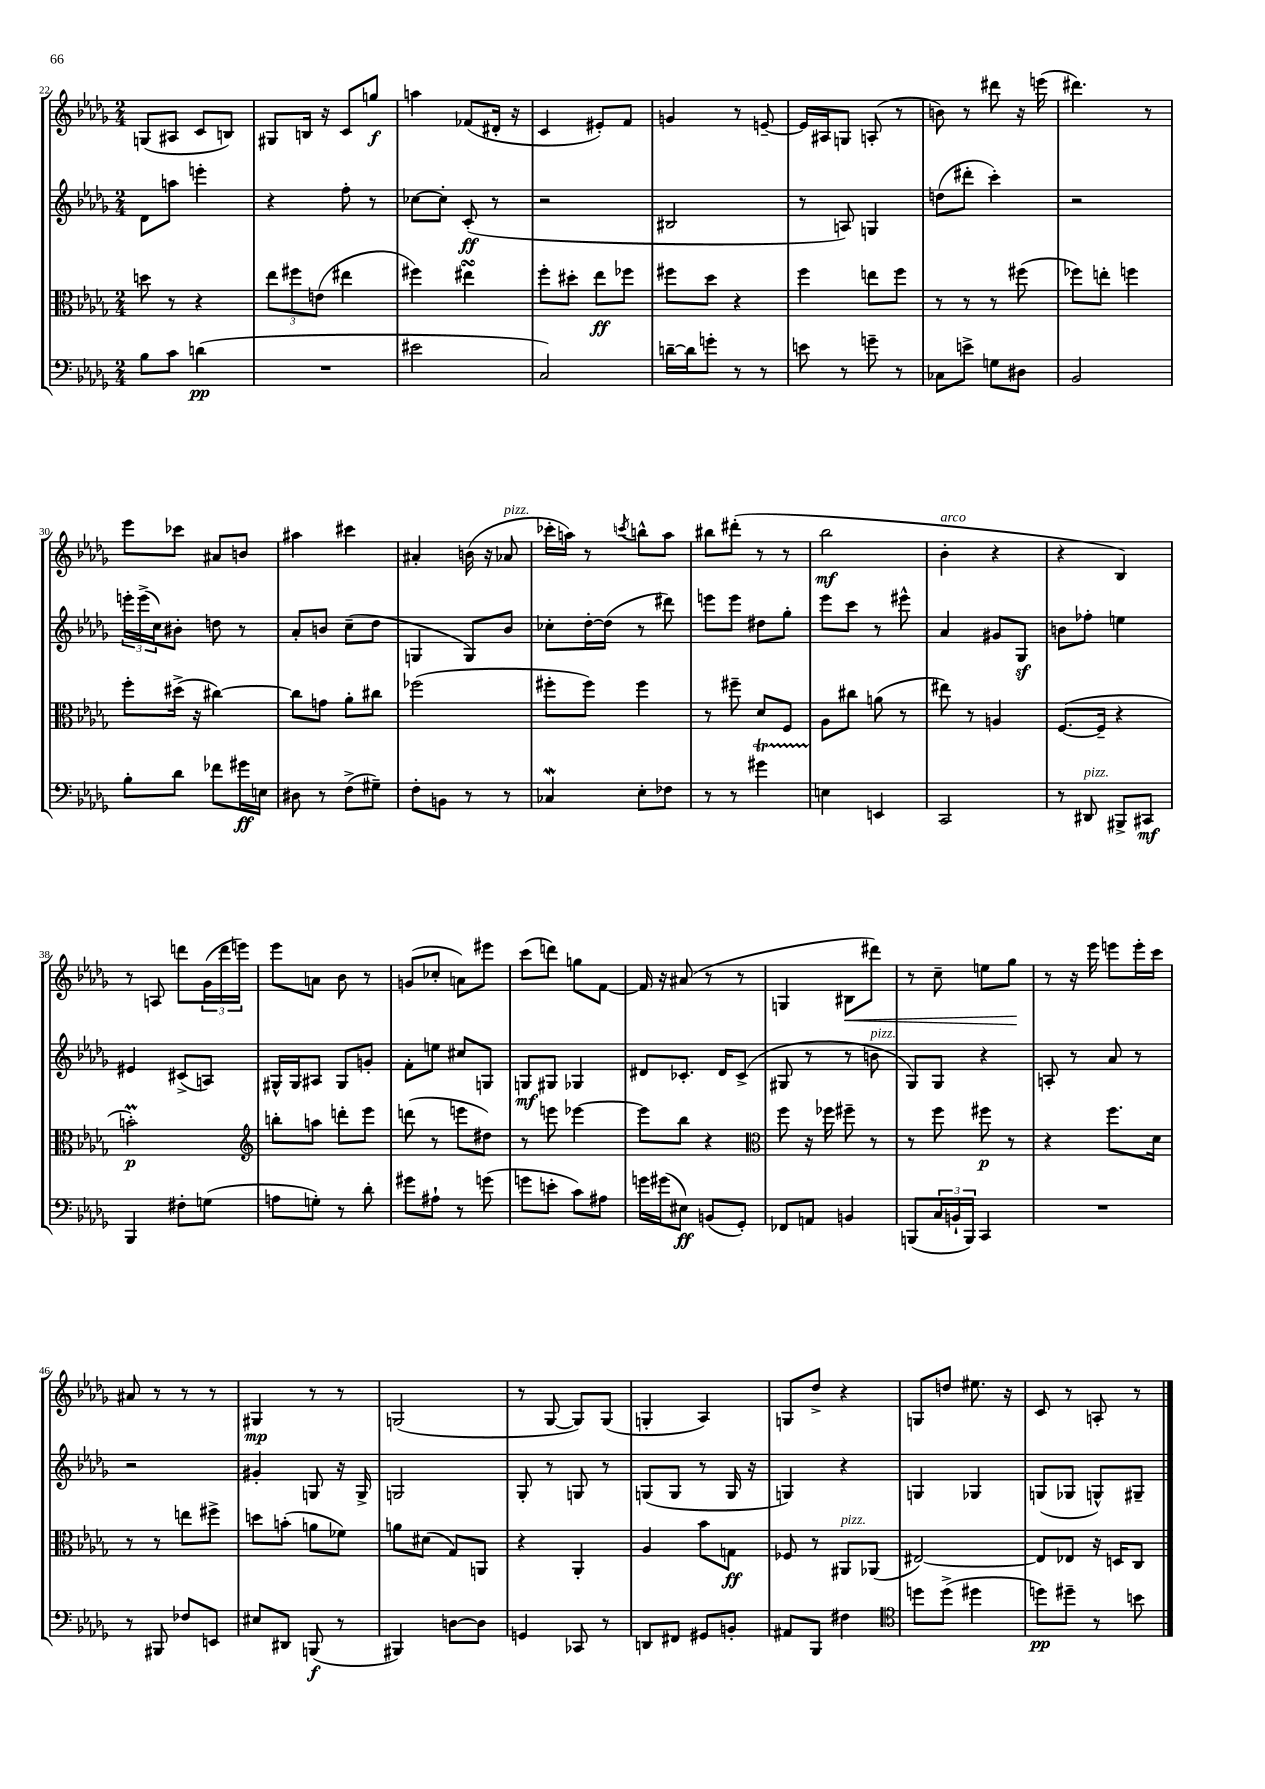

**kern	**dynam	**kern	**dynam	**kern	**dynam	**kern	**dynam
*part4	*part4	*part3	*part3	*part2	*part2	*part1	*part1
*staff4	*staff4	*staff3	*staff3	*staff2	*staff2	*staff1	*staff1
*clefF4	*	*clefC3	*	*clefG2	*	*clefG2	*
*k[b-e-a-d-g-]	*	*k[b-e-a-d-g-]	*	*k[b-e-a-d-g-]	*	*k[b-e-a-d-g-]	*
*M2/4	*	*M2/4	*	*M2/4	*	*M2/4	*
=22	=22	=22	=22	=22	=22	=22	=22
8B-\L	.	8ddn\	.	8d-\L	.	(8Gn/L	.
8c\J	.	8r	.	8aan\J	.	8A#X/J	.
(4dn\	pp	4r	.	4eeen'\	.	8c/L	.
.	.	.	.	.	.	8Bn/J)	.
=23	=23	=23	=23	=23	=23	=23	=23
2r	.	12ee-\L	.	4r	.	8G#X/L	.
.	.	12ff#X\	.	.	.	.	.
.	.	.	.	.	.	16Bn/Jk	.
.	.	(12en\J	.	.	.	.	.
.	.	.	.	.	.	16r	.
.	.	4ee#X\	.	8ff'\	.	8c/L	.
.	.	.	.	8r	.	8ggn/J	f
=24	=24	=24	=24	=24	=24	=24	=24
2e#X\	.	4ff#X\)	.	[8cc-X\L	.	4aan\	.
.	.	.	.	8cc-'\J]	.	.	.
.	.	4ee#XsSsS\	.	(8c'/	ff	(8f-X/L	.
.	.	.	.	8r	.	16d#X'/Jk	.
.	.	.	.	.	.	16r	.
=25	=25	=25	=25	=25	=25	=25	=25
2C/)	.	8ff'\L	.	2r	.	4c/	.
.	.	8dd#X'\J	.	.	.	.	.
.	.	8ee-\L	ff	.	.	8e#X'/L)	.
.	.	8ff-X\J	.	.	.	8f/J	.
=26	=26	=26	=26	=26	=26	=26	=26
[16dn~\LL	.	8ff#X\L	.	2B#X/	.	4gn/	.
16d\J]	.	.	.	.	.	.	.
8gn'\J	.	8dd-\J	.	.	.	.	.
8r	.	4r	.	.	.	8r	.
8r	.	.	.	.	.	[8en~/	.
=27	=27	=27	=27	=27	=27	=27	=27
8en\	.	4ff\	.	8r	.	16e/LL]	.
.	.	.	.	.	.	16A#X/J	.
8r	.	.	.	8An/)	.	8Gn/J	.
8gn~\	.	8een\L	.	4Gn/	.	(8An'/	.
8r	.	8ff\J	.	.	.	8r	.
=28	=28	=28	=28	=28	=28	=28	=28
8C-X\L	.	8r	.	(8ddn\L	.	8bn\)	.
8en^\J	.	8r	.	8ddd#X'\J	.	8r	.
8Gn\L	.	8r	.	4ccc'\)	.	8ddd#X\	.
8D#X\J	.	(8ff#X\	.	.	.	16r	.
.	.	.	.	.	.	(16eeen\	.
=29	=29	=29	=29	=29	=29	=29	=29
2BB-/	.	8ff-X\L)	.	2r	.	4.ddd#X\)	.
.	.	8een'\J	.	.	.	.	.
.	.	4ffn\	.	.	.	.	.
.	.	.	.	.	.	8r	.
!!LO:LB:g=z
=30	=30	=30	=30	=30	=30	=30	=30
8B-'\L	.	8ff'\L	.	24eeen'\LL	.	8eee-\L	.
.	.	.	.	(24eee^\	.	.	.
.	.	.	.	24cc\J)	.	.	.
8d-\J	.	(16dd#X^\Jk	.	8b#X'\J	.	8ccc-X\J	.
.	.	16r	.	.	.	.	.
8f-X\L	.	[4cc#X\)	.	8ddn\	.	8a#X/L	.
16g#X\L	ff	.	.	8r	.	8bn/J	.
16En\JJ	.	.	.	.	.	.	.
=31	=31	=31	=31	=31	=31	=31	=31
8D#X\	.	8cc#\L]	.	8a-'/L	.	4aa#X\	.
8r	.	8gn\J	.	8bn/J	.	.	.
(8F^\L	.	8a-'\L	.	(8cc~\L	.	4ccc#X\	.
8G#X~\J)	.	8cc#X\J	.	8dd-\J	.	.	.
=32	=32	=32	=32	=32	=32	=32	=32
8F'\L	.	(2ff-X\	.	4Gn/	.	4a#X'/	.
8BBn\J	.	.	.	.	.	.	.
8r	.	.	.	8G/L)	.	(16bn\	.
.	.	.	.	.	.	16r	.
!	!	!	!	!	!	!LO:TX:a:i:t=pizz.	!
8r	.	.	.	8b-/J	.	8a-X/	.
=33	=33	=33	=33	=33	=33	=33	=33
4C-Xw/	.	8ff#X'\L	.	8cc-X'\L	.	16ccc-X'\LL	.
.	.	.	.	.	.	16aan\JJ)	.
.	.	8ff#\J)	.	[16dd-'\L	.	8r	.
.	.	.	.	(16dd-\JJ]	.	.	.
.	.	.	.	.	.	8qcccn/	.
8E-'\L	.	4ff#\	.	8r	.	8bbn^^\L	.
8F-X\J	.	.	.	8ddd#X\)	.	8aa\J	.
=34	=34	=34	=34	=34	=34	=34	=34
8r	.	8r	.	8eeen\L	.	8bb#X\L	.
8r	.	8ff#X~\	.	8eee\J	.	(8ddd#X'\J	.
4g#Xt\	.	8d-/L	.	8dd#X\L	.	8r	.
.	.	8F/J	.	8gg-'\J	.	8r	.
=35	=35	=35	=35	=35	=35	=35	=35
4En\	.	8A-\L	.	8eee-\L	.	2bb-\	mf
.	.	8cc#X\J	.	8ccc\J	.	.	.
4EEn/	.	(8an\	.	8r	.	.	.
.	.	8r	.	8eee#X^^\	.	.	.
=36	=36	=36	=36	=36	=36	=36	=36
!	!	!	!	!	!	!LO:TX:a:i:t=arco	!
2CC/	.	8ee#X\)	.	4a-/	.	4b-'\	.
.	.	8r	.	.	.	.	.
.	.	4An/	.	8g#X/L	.	4r	.
.	.	.	.	8G-z/J	.	.	.
=37	=37	=37	=37	=37	=37	=37	=37
8r	.	([8.F/L	.	8bn\L	.	4r	.
!LO:TX:a:i:t=pizz.	!	!	!	!	!	!	!
8DD#X/	.	.	.	8ff-X'\J	.	.	.
.	.	16F~/Jk]	.	.	.	.	.
8BBB#X^/L	.	4r	.	4een\	.	4B-/)	.
8CC#X/J	mf	.	.	.	.	.	.
!!LO:LB:g=z
=38	=38	=38	=38	=38	=38	=38	=38
4BBB-/	.	2bnm'\)	p	4e#X/	.	8r	.
.	.	.	.	.	.	8An/	.
8F#X'\L	.	.	.	(8c#X^/L	.	8dddn\L	.
(8Gn\J	.	.	.	8An/J)	.	(24g-\L	.
.	.	.	.	.	.	24ddd\	.
.	.	.	.	.	.	24eeen\JJ)	.
=39	=39	=39	=39	=39	=39	=39	=39
*	*	*clefG2	*	*	*	*	*
8An\L	.	8bbn'\L	.	16G#X^^/LL	.	8eee-\L	.
.	.	.	.	16G#/J	.	.	.
8Gn'\J)	.	8aan\J	.	8A#X/J	.	8an\J	.
8r	.	8dddn'\L	.	8G#/L	.	8b-\	.
8d-'\	.	8eee-\J	.	8gn'/J	.	8r	.
=40	=40	=40	=40	=40	=40	=40	=40
8g#X\L	.	(8dddn\	.	8f'\L	.	(8gn/L	.
8A#X`\J	.	8r	.	8een\J	.	8cc-X'/J	.
8r	.	8eeen\L	.	8cc#X/L	.	8an\L)	.
(8gn\	.	8dd#X\J)	.	8Gn/J	.	8eee#X\J	.
=41	=41	=41	=41	=41	=41	=41	=41
8gn\L	.	8r	.	8Gn/L	mf	(8ccc\L	.
8en'\J	.	8eeen\	.	8G#X/J	.	8dddn\J)	.
8c\L)	.	[4eee-X\	.	4G-X/	.	8ggn\L	.
8A#X\J	.	.	.	.	.	[8f\J	.
=42	=42	=42	=42	=42	=42	=42	=42
16gn\LL	.	8eee-\L]	.	8d#X/L	.	16f/]	.
(16g#X\J	.	.	.	.	.	16r	.
8E#X\J)	ff	8bb-\J	.	8.c-X'/J	.	(8a#X/	.
(8BBn/L	.	4r	.	.	.	8r	.
.	.	.	.	16d#/KL	.	.	.
8GG-'/J)	.	.	.	(8c-^/J	.	8r	.
=43	=43	=43	=43	=43	=43	=43	=43
*	*	*clefC3	*	*	*	*	*
8FF-X/L	.	8ff\	.	8G#X/	.	4Gn/	.
8AAn/J	.	16r	.	8r	.	.	.
.	.	16ff-X\	.	.	.	.	.
!	!	!	!	!	!	!	!LO:HP:b
4BBn/	.	8ff#X~\	.	8r	.	8B#X\L	<
!	!	!	!	!LO:TX:a:i:t=pizz.	!	!	!
.	.	8r	.	8bn\	.	8ddd#X\J)	.
=44	=44	=44	=44	=44	=44	=44	=44
(8BBBn/L	.	8r	.	8G-/L)	.	8r	.
24C/L	.	8ff\	.	8G-/J	.	8cc~\	.
24BBn`/	.	.	.	.	.	.	.
24BBB/JJ)	.	.	.	.	.	.	.
4CC/	.	8ff#X\	p	4r	.	8een\L	.
.	.	8r	.	.	.	8gg-\J	.
.	.	.	.	.	.	.	[
=45	=45	=45	=45	=45	=45	=45	=45
2r	.	4r	.	8An'/	.	8r	.
.	.	.	.	8r	.	16r	.
.	.	.	.	.	.	16eee-\	.
.	.	8.ff\L	.	8a-/	.	8eeen\L	.
.	.	.	.	8r	.	16eee'\L	.
.	.	16d-\Jk	.	.	.	16ccc\JJ	.
!!LO:LB:g=z
=46	=46	=46	=46	=46	=46	=46	=46
8r	.	8r	.	2r	.	8a#X/	.
8BBB#X/	.	8r	.	.	.	8r	.
8F-X/L	.	8een\L	.	.	.	8r	.
8EEn/J	.	8ff#X^\J	.	.	.	8r	.
=47	=47	=47	=47	=47	=47	=47	=47
8E#X/L	.	8ddn\L	.	4g#X'/	.	4G#X/	mp
8DD#X/J	.	(8bn'\J	.	.	.	.	.
(8BBBn/	f	8an\L	.	8Gn/	.	8r	.
8r	.	8f-X\J)	.	16r	.	8r	.
.	.	.	.	16G^/	.	.	.
=48	=48	=48	=48	=48	=48	=48	=48
4BBB#X/)	.	8an\L	.	2Gn/	.	(2Gn/	.
.	.	(8d#X\J	.	.	.	.	.
[8Dn\L	.	8G-/L)	.	.	.	.	.
8D\J]	.	8AAn/J	.	.	.	.	.
=49	=49	=49	=49	=49	=49	=49	=49
4GGn/	.	4r	.	8G-'/	.	8r	.
.	.	.	.	8r	.	[8G-/	.
8CC-X/	.	4AA-'/	.	8Gn/	.	8G-/L])	.
8r	.	.	.	8r	.	(8G-/J	.
=50	=50	=50	=50	=50	=50	=50	=50
8DDn/L	.	4A-/	.	(8Gn/L	.	4Gn'/	.
8FF#X/J	.	.	.	8G/J	.	.	.
8GG#X/L	.	8b-\L	.	8r	.	4A-/)	.
8BBn'/J	.	8Gn\J	ff	16G/	.	.	.
.	.	.	.	16r	.	.	.
=51	=51	=51	=51	=51	=51	=51	=51
8AA#X/L	.	8F-X/	.	4Gn/)	.	8Gn/L	.
8BBB-/J	.	8r	.	.	.	8dd-^/J	.
!	!	!LO:TX:a:i:t=pizz.	!	!	!	!	!
4F#X\	.	8AA#X/L	.	4r	.	4r	.
.	.	(8AA-X/J	.	.	.	.	.
=52	=52	=52	=52	=52	=52	=52	=52
*clefC4	*	*	*	*	*	*	*
8ddn\L	.	[2E#X/)	.	4Gn/	.	8Gn/L	.
(8dd^\J	.	.	.	.	.	8ddn/J	.
4dd#X\	.	.	.	4G-X/	.	8.ee#X\	.
.	.	.	.	.	.	16r	.
=53	=53	=53	=53	=53	=53	=53	=53
8ddn\L)	pp	8E#/L]	.	(8Gn/L	.	8c/	.
8dd#X~\J	.	8E-X/J	.	8G-X/J	.	8r	.
8r	.	16r	.	8Gn^^/L)	.	8An'/	.
.	.	16Dn/KL	.	.	.	.	.
8bn\	.	8C/J	.	8G#X~/J	.	8r	.
==	==	==	==	==	==	==	==
*-	*-	*-	*-	*-	*-	*-	*-
